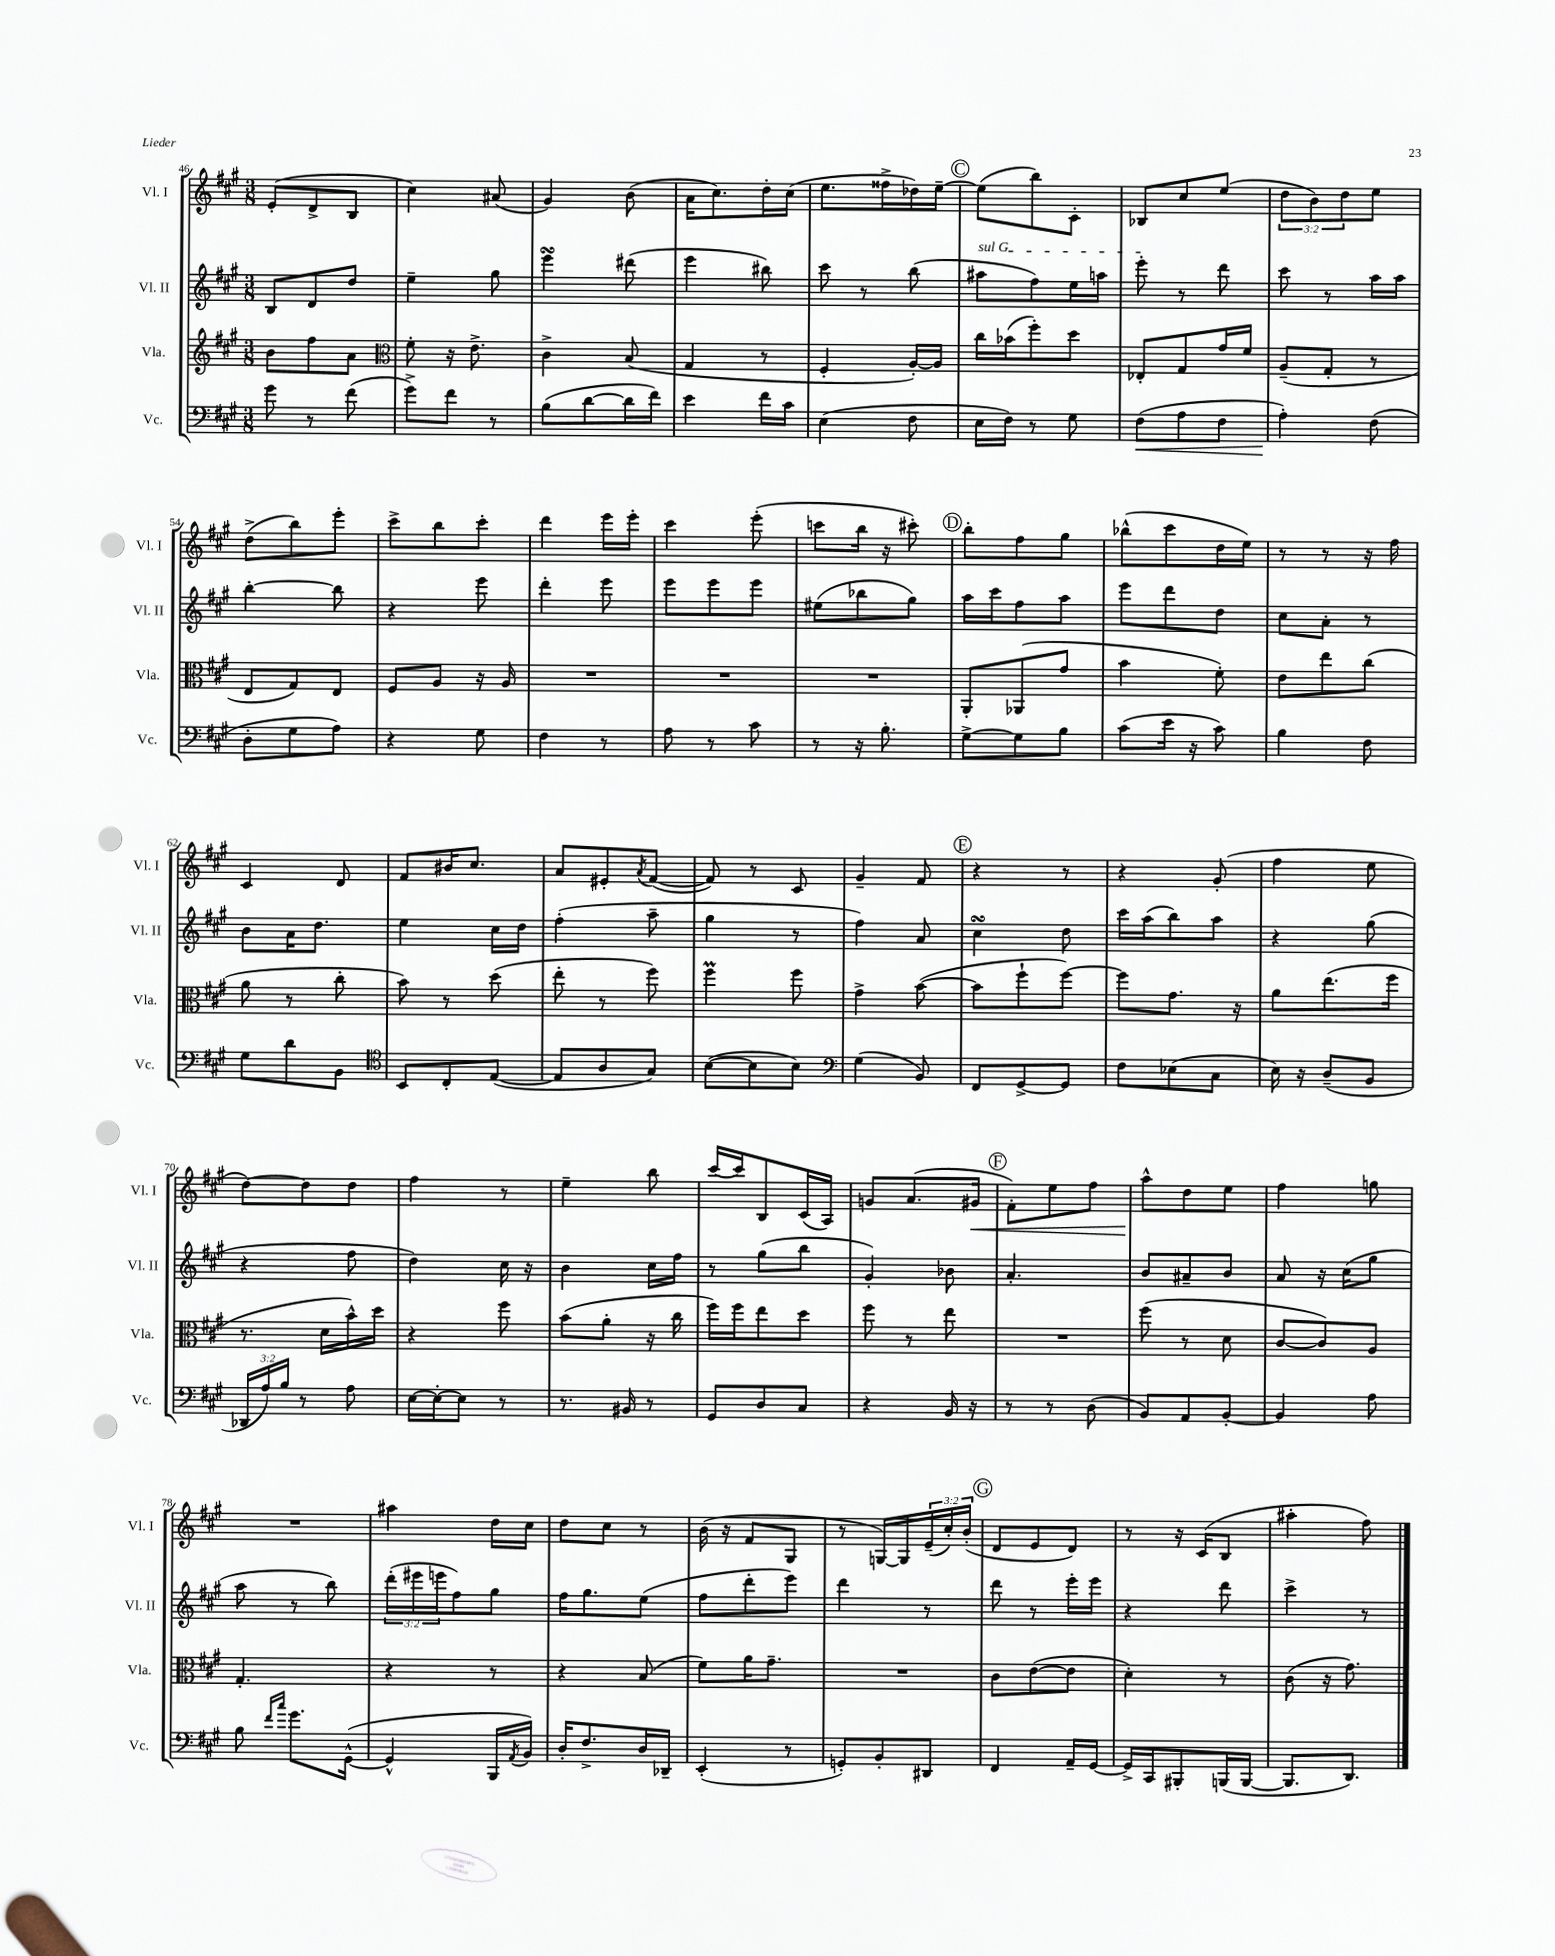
<<
\new StaffGroup <<
\new Staff = "s0" \with { instrumentName = "Vl. I" shortInstrumentName = "Vl. I" } {
    \clef treble \key a \major \numericTimeSignature \time 3/8 \override Staff.TupletNumber.text = #tuplet-number::calc-fraction-text
    e'8-.( d'8-> b8 |
    cis''4) ais'8( |
    gis'4) b'8( |
    a'16 cis''8.) d''16-. cis''16( |
    e''8. fisis''16-> des''16) e''16~-- |
    \mark \markup { \circle "C" } e''8( b''8) cis'8-. |
    bes8 cis''8 e''8( |
    \tuplet 3/2 { d''8 b'8) d''8 } e''8 |
    d''8->( b''8) e'''8-. |
    cis'''8-> b''8 cis'''8-. |
    d'''4 e'''16 e'''16-. |
    cis'''4 e'''8-.( |
    c'''8 b''16 r16 cis'''8-.) |
    \mark \markup { \circle "D" } b''8-. fis''8 gis''8 |
    bes''8-^( cis'''8 d''16 e''16) |
    r8 r8 r16 fis''16 |
    cis'4 d'8 |
    fis'8 bis'16 cis''8. |
    a'8 eis'8-. \acciaccatura { a'8 } fis'8~( |
    fis'8) r8 cis'8 |
    gis'4-- fis'8 |
    \mark \markup { \circle "E" } r4 r8 |
    r4 gis'8-.( |
    fis''4 e''8 |
    d''8~) d''8 d''8 |
    fis''4 r8 |
    e''4-- b''8 |
    cis'''16~ cis'''16 b8 cis'16( a16) |
    g'8 a'8.( gis'16\< |
    \mark \markup { \circle "F" } fis'8-.) e''8 fis''8 |
    a''8-^\! d''8 e''8 |
    fis''4 g''8 |
    R4. |
    ais''4 d''16 cis''16 |
    d''8 cis''8 r8 |
    b'16( r16 fis'8 gis8 |
    r8 g16~) g16 \tuplet 3/2 { e'16--( cis''16-.) b'16-.( } |
    \mark \markup { \circle "G" } d'8 e'8 d'8) |
    r8 r16 cis'16( b8 |
    ais''4-. fis''8) \bar "|." |
}
\new Staff = "s1" \with { instrumentName = "Vl. II" shortInstrumentName = "Vl. II" } {
    \clef treble \key a \major \numericTimeSignature \time 3/8 \override Staff.TupletNumber.text = #tuplet-number::calc-fraction-text
    b8 d'8 d''8 |
    e''4-- gis''8 |
    e'''4\turn dis'''8( |
    e'''4 bis''8) |
    cis'''8 r8 b''8( |
    \mark \markup { \circle "C" } \once \override TextSpanner.bound-details.left.text = \markup { \italic "sul G" } ais''8\startTextSpan fis''8) e''16 a''16 |
    e'''8-.\stopTextSpan r8 d'''8 |
    cis'''8 r8 a''16 a''16 |
    b''4~-. b''8 |
    r4 e'''8 |
    d'''4-. e'''8 |
    e'''8 e'''8 e'''8 |
    eis''8( bes''8 gis''8) |
    \mark \markup { \circle "D" } a''16 cis'''16 fis''8 a''8 |
    e'''8 d'''8 d''8 |
    cis''8 a'8-. r8 |
    b'8 a'16 d''8. |
    e''4 cis''16 d''16 |
    fis''4-.( a''8-- |
    gis''4 r8 |
    fis''4) a'8 |
    \mark \markup { \circle "E" } cis''4\turn d''8 |
    cis'''16 a''16( b''8) a''8 |
    r4 gis''8( |
    r4 fis''8 |
    d''4) cis''16 r16 |
    b'4 cis''16 fis''16 |
    r8 gis''8( b''8 |
    gis'4-.) bes'8 |
    \mark \markup { \circle "F" } a'4.-. |
    b'8 ais'8-- b'8 |
    a'8 r16 cis''16( gis''8 |
    a''8 r8 b''8) |
    \tuplet 3/2 { d'''16-.( eis'''16 e'''16 } fis''8) gis''8 |
    fis''16 gis''8. e''8( |
    fis''8 d'''8-. e'''8) |
    d'''4 r8 |
    \mark \markup { \circle "G" } d'''8 r8 e'''16-. e'''16 |
    r4 d'''8 |
    cis'''4-> r8 \bar "|." |
}
\new Staff = "s2" \with { instrumentName = "Vla." shortInstrumentName = "Vla." } {
    \clef treble \key a \major \numericTimeSignature \time 3/8
    b'8 fis''8 a'8 |
    \clef alto fis'8-. r16 e'8.-> |
    cis'4-> b8( |
    gis4 r8 |
    fis4-. a16~-.) a16 |
    \mark \markup { \circle "C" } cis''16 bes'16( fis''8-.) d''8 |
    ees8-. gis8 gis'16 fis'16 |
    a8--( gis8-. r8 |
    e8 gis8) e8 |
    fis8 a8 r16 a16 |
    R4. |
    R4. |
    R4. |
    \mark \markup { \circle "D" } a,8-. aes,8( gis'8 |
    b'4 fis'8-.) |
    e'8 e''8 cis''8( |
    a'8 r8 cis''8-. |
    b'8) r8 d''8( |
    e''8-. r8 fis''8) |
    fis''4\prall fis''8 |
    gis'4-> b'8~( |
    \mark \markup { \circle "E" } b'8 fis''8-! fis''8~) |
    fis''8 gis'8. r16 |
    a'8 e''8.( fis''16 |
    r8. d'16 b'16-^) d''16 |
    r4 fis''8 |
    b'8( a'8-. r16 cis''16 |
    fis''16) fis''16 e''8 d''8 |
    fis''8 r8 e''8 |
    \mark \markup { \circle "F" } R4. |
    fis''8( r8 d'8 |
    cis'8~ cis'8) a8 |
    gis4.-. |
    r4 r8 |
    r4 b8( |
    fis'8) a'16 gis'8.-- |
    R4. |
    \mark \markup { \circle "G" } cis'8 e'8~( e'8 |
    d'4-.) r8 |
    cis'8( r16 gis'8.) \bar "|." |
}
\new Staff = "s3" \with { instrumentName = "Vc." shortInstrumentName = "Vc." } {
    \clef bass \key a \major \numericTimeSignature \time 3/8 \override Staff.TupletNumber.text = #tuplet-number::calc-fraction-text
    gis'8 r8 fis'8( |
    gis'8->) fis'8 r8 |
    b8( d'8~ d'16 fis'16) |
    e'4 fis'16 cis'16 |
    e4( fis8 |
    \mark \markup { \circle "C" } e16 fis16) r8 gis8 |
    fis8\<( a8 fis8 |
    a4-.\!) fis8( |
    d8-. gis8 a8) |
    r4 gis8 |
    fis4 r8 |
    a8 r8 cis'8 |
    r8 r16 b8.-. |
    \mark \markup { \circle "D" } gis8~-> gis8 b8 |
    cis'8( e'16 r16 cis'8) |
    b4 fis8 |
    gis8 d'8 b,8 |
    \clef tenor b,8 cis8-. e8~( |
    e8 a8 gis8) |
    b8~( b8 b8) |
    \clef bass gis4( b,8) |
    \mark \markup { \circle "E" } fis,8 gis,8~-> gis,8 |
    fis8 ees8( cis8 |
    e16) r16 d8--( b,8 |
    \tuplet 3/2 { des,16 a16) b16 } r8 a8 |
    e16~ e16~-. e8 r8 |
    r8. bis,16 r8 |
    gis,8 d8 cis8 |
    r4 b,16 r16 |
    \mark \markup { \circle "F" } r8 r8 d8( |
    b,8) a,8 b,8~-. |
    b,4 a8 |
    b8 \grace { fis'16 cis''16 } gis'8. gis,16~-^( |
    gis,4-^ b,,16 \acciaccatura { a,8 } b,16) |
    d16-. fis8.-> d16 des,16-- |
    e,4-.( r8 |
    g,8-.) b,8-. dis,8 |
    \mark \markup { \circle "G" } fis,4 a,16-- gis,16~ |
    gis,16-> cis,16 bis,,8-. b,,16( b,,16~ |
    b,,8. d,8.) \bar "|." |
}
>>
>>
\layout { \context { \Score currentBarNumber = #46 } }
